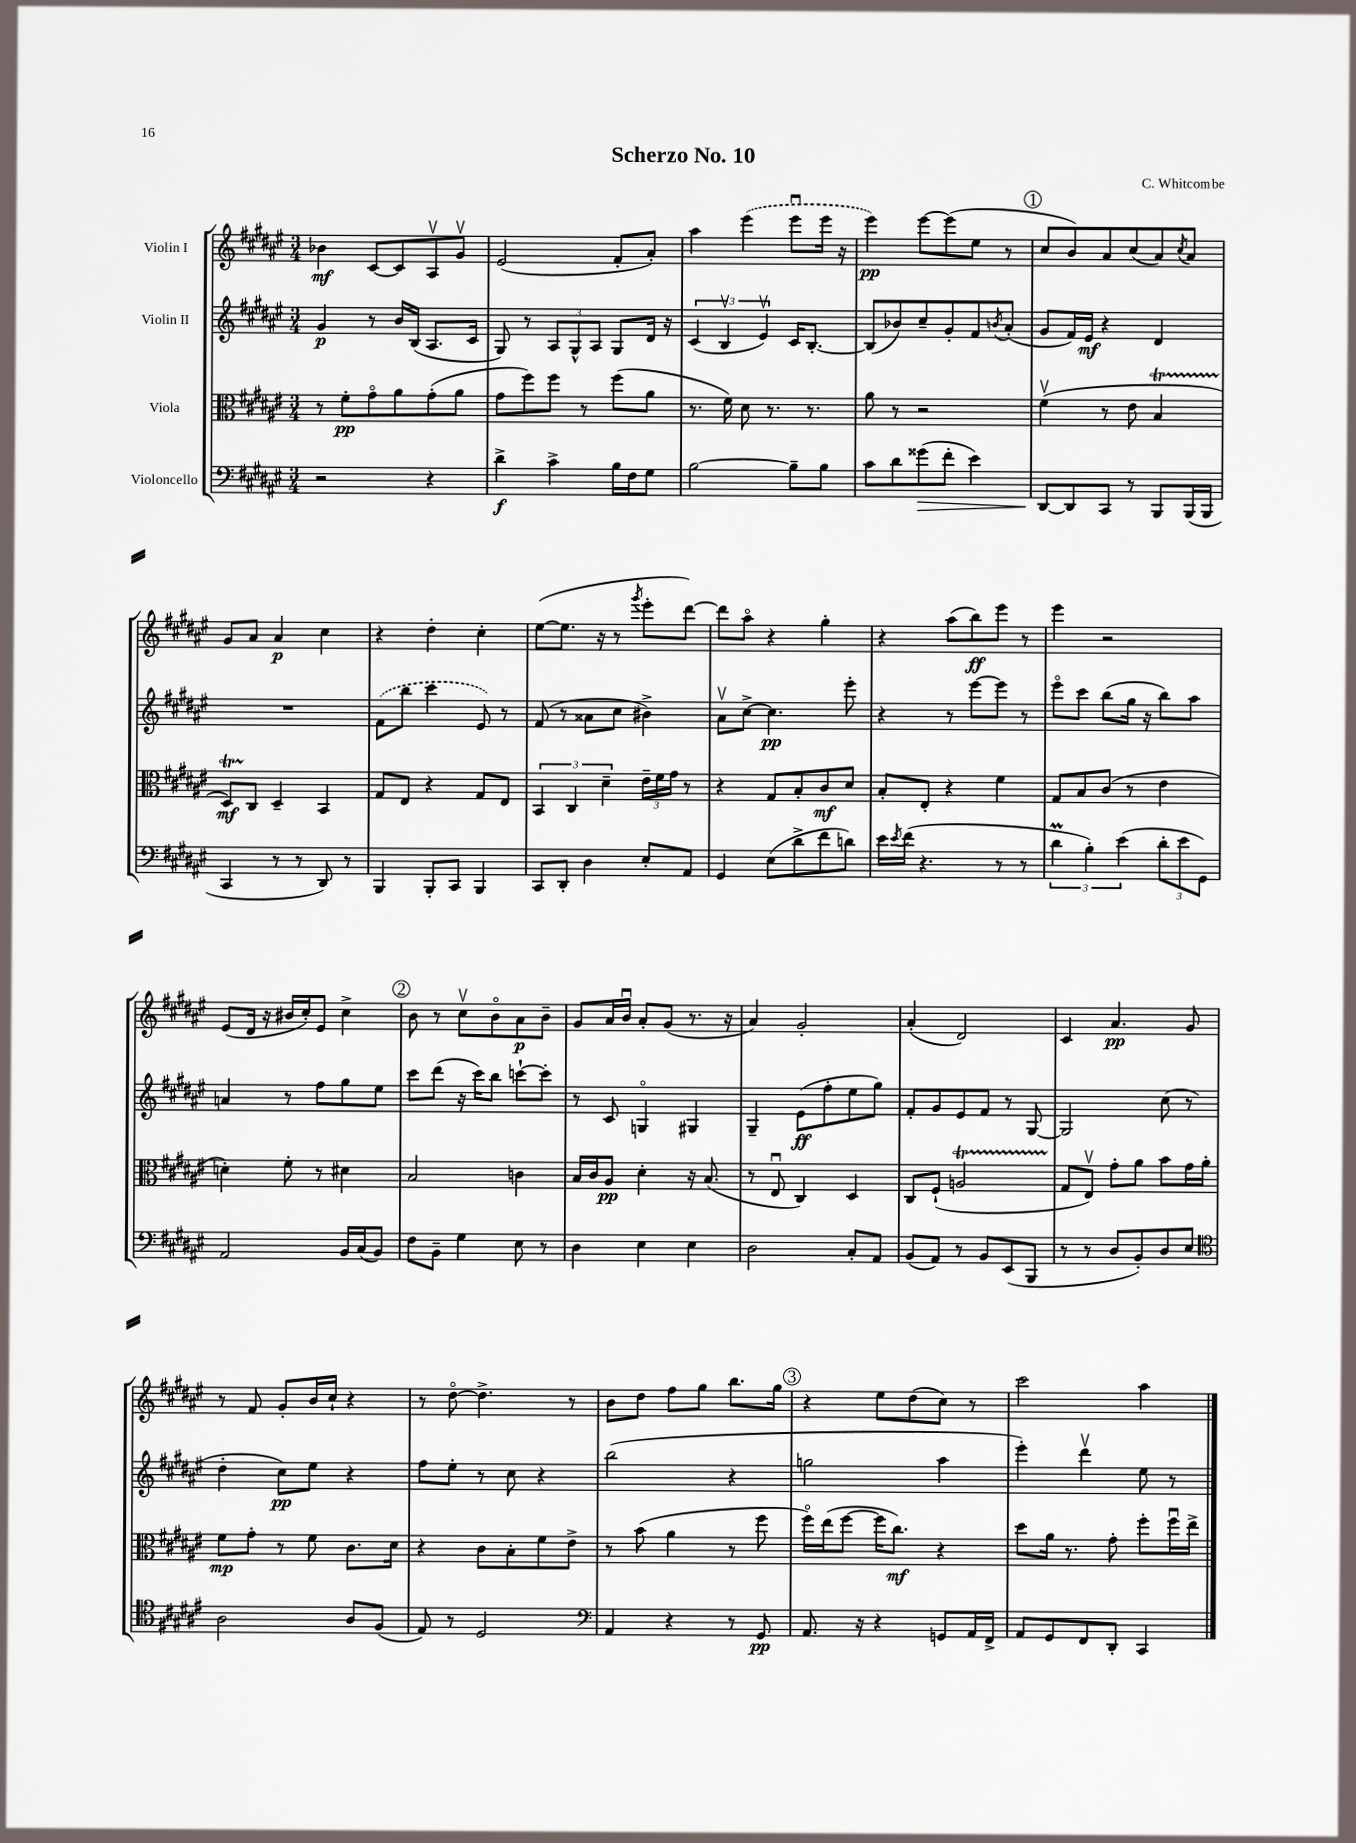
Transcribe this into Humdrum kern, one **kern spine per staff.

**kern	**kern	**kern	**kern
*staff4	*staff3	*staff2	*staff1
*clefF4	*clefC3	*clefG2	*clefG2
*k[f#c#g#d#a#e#]	*k[f#c#g#d#a#e#]	*k[f#c#g#d#a#e#]	*k[f#c#g#d#a#e#]
*M3/4	*M3/4	*M3/4	*M3/4
2r	8r	4g#	4b-
.	8f#'	.	.
.	8g#o	8r	[8c#
.	8a#	16b	8c#]
.	.	(16B	.
4r	(8g#'	8.A#	8A#v
.	8a#	.	8g#v
.	.	16c#	.
=	=	=	=
4d#^	8g#	8G#)	(2e#
.	8ff#)	8r	.
4c#^	8ff#	12A#	.
.	.	12G#^^	.
.	8r	.	.
.	.	12A#	.
16B	(8ff#	8G#	8f#'
16F#	.	.	.
8G#	8a#	16d#	8a#')
.	.	16r	.
=	=	=	=
[2B	8.r	(6c#	4aa#
.	.	6Bv	.
.	16f#)	.	.
.	8d#	.	(4eee#
.	.	6e#v)	.
.	8.r	.	.
8B~]	.	16c#	8eee#u
.	8.r	[8.B'	.
8B	.	.	16eee#
.	.	.	16r
=	=	=	=
8c#	8a#	(8B]	4eee#)
8d#	8r	8b-)	.
(8g##	2r	8cc#~	[8eee#
8f#'	.	8g#'	(8eee#]
4e#)	.	8f#	8ee#
.	.	8qb	.
.	.	(8a#'	8r
=	=	=	=
[8DD#	(4f#v	8g#	8cc#
8DD#]	.	16f#)	8b)
.	.	16e#	.
8CC#	8r	4r	8a#
8r	8e#	.	(8cc#
8BBB	4B	4d#	8a#)
.	.	.	8qcc#
(16BBB	.	.	8a#
16BBB	.	.	.
=	=	=	=
4CC#	8D#)	2.r	8g#
.	8C#	.	8a#
8r	4D#~	.	4a#
8r	.	.	.
8DD#)	4BB	.	4cc#
8r	.	.	.
=	=	=	=
4BBB	8G#	(8f#	4r
.	8E#	8bb	.
8BBB'	4r	4ccc#	4dd#'
8CC#	.	.	.
4BBB	8G#	8e#)	4cc#'
.	8E#	8r	.
=	=	=	=
8CC#	6BB	(8f#	([8ee#
8DD#'	.	8r	8.ee#]
.	6C#	.	.
4D#	.	8a##	.
.	.	.	16r
.	6d#~	.	.
.	.	8cc#	8r
.	.	.	8qggg#
8E#'	24e#~	4b#^)	8eee#'
.	24f#	.	.
.	24g#	.	.
8AA#	8r	.	[8ddd#)
=	=	=	=
4GG#	4r	8a#v	8ddd#]
.	.	[8cc#^	8aa#o
(8E#	8G#	4.cc#]	4r
8d#^	8B'	.	.
8f#	8c#	.	4gg#'
8d)	8d#	8eee#'	.
=	=	=	=
16e#	8B'	4r	4r
8qe#	.	.	.
(16f#	.	.	.
4.r	8E#'	.	.
.	4r	8r	(8aa#
.	.	[8eee#	8bb)
8r	4f#	8eee#]	8eee#
8r	.	8r	8r
=	=	=	=
6d#	8G#	8eee#o	4eee#
.	8B	8ccc#	.
6B')	.	.	.
.	(8c#	(8bb	2r
(6e#	.	.	.
.	8r	16gg#	.
.	.	16r	.
12d#'	4e#	8bb)	.
12e#	.	.	.
.	.	8aa#	.
12GG#)	.	.	.
=	=	=	=
2AA#	4d')	4a	(8e#
.	.	.	16d#
.	.	.	16r
.	8f#'	8r	16b#
.	.	.	16cc#')
.	8r	8ff#	8e#
16BB	4d#	8gg#	4cc#^
(16C#	.	.	.
8BB)	.	8ee#	.
=	=	=	=
8F#	2B	8ccc#	8b
8BB~	.	(8ddd#	8r
4G#	.	16r	8cc#v
.	.	16ccc#)	.
.	.	8bb	8bo
8E#	4c	[8ccc`	8a#
8r	.	8ccc']	8b~
=	=	=	=
4D#	16B	8r	8g#
.	16c#	.	.
.	8A#	8c#	16a#
.	.	.	16bu
4E#	4d#'	4Go	8a#'
.	.	.	(8g#
4E#	16r	4G#	8.r
.	(8.B	.	.
.	.	.	16r
=	=	=	=
2D#	8r	4G#~	4a#)
.	8E#u	.	.
.	4C#)	(8e#	2g#'
.	.	8ff#'	.
8C#'	4D#	8ee#	.
8AA#	.	8gg#)	.
=	=	=	=
(8BB	8C#	8f#'	(4a#'
8AA#)	(8F#`	8g#	.
8r	2A	8e#	2d#)
8BB	.	8f#	.
(8EE#	.	8r	.
8BBB	.	[8G#	.
=	=	=	=
8r	8G#	2G#]	4c#
8r	8E#v)	.	.
8D#	8g#'	.	4.a#
8BB')	8a#	.	.
8D#	8b	(8cc#	.
8E#	16g#	8r	8g#
.	16a#'	.	.
=	=	=	=
*clefC4	*	*	*
2A#	8f#	4dd#'	8r
.	8g#'	.	8f#
.	8r	8cc#)	8g#'
.	8f#	8ee#	16b
.	.	.	16cc#`
8A#	8.c#	4r	4r
(8F#	.	.	.
.	16d#	.	.
=	=	=	=
8E#)	4r	8ff#	8r
8r	.	8ee#'	[8dd#o
2D#	8c#	8r	4.dd#^]
.	8B'	8cc#	.
.	8f#	4r	.
.	8e#^	.	8r
=	=	=	=
*clefF4	*	*	*
4AA#	8r	(2bb	8b
.	(8b	.	8dd#
4r	4a#	.	8ff#
.	.	.	8gg#
8r	8r	4r	8.bb
8GG#	8ff#	.	.
.	.	.	16gg#
=	=	=	=
8.AA#	16ff#o)	2gg	4r
.	(16ee#	.	.
.	[8ff#	.	.
16r	.	.	.
4r	16ff#]	.	8ee#
.	8.cc#)	.	.
.	.	.	(8dd#
8GG	4r	4aa#	8cc#)
16AA#	.	.	8r
16FF#^	.	.	.
=	=	=	=
8AA#	8dd#	4eee#')	2ccc#
8GG#	16a#	.	.
.	8.r	.	.
8FF#	.	4ddd#v	.
8DD#'	8g#'	.	.
4CC#	8ff#'	8ee#	4aa#
.	16ff#u	8r	.
.	16ee#^	.	.
==	==	==	==
*-	*-	*-	*-
